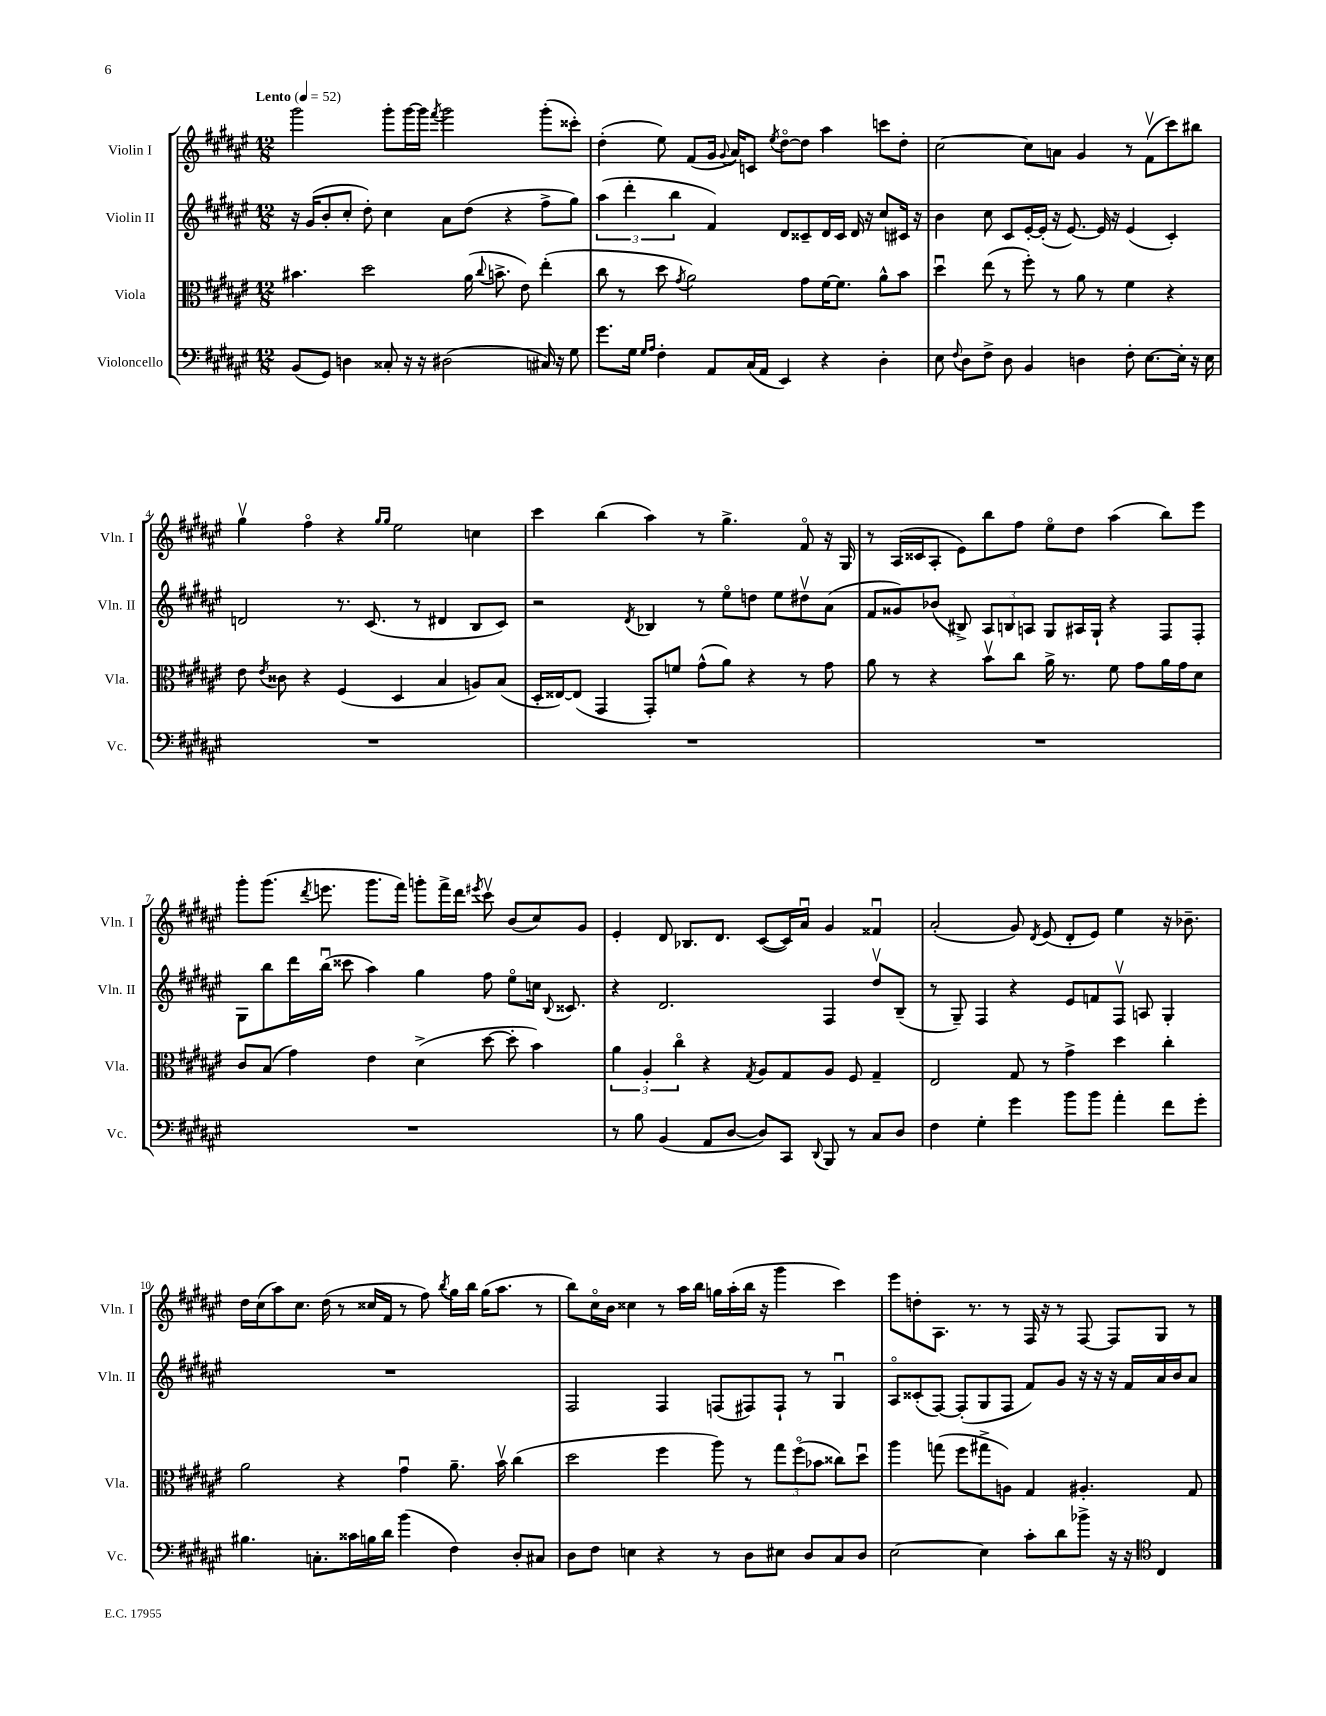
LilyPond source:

<<
\new StaffGroup <<
\new Staff = "s0" \with { instrumentName = "Violin I" shortInstrumentName = "Vln. I" } {
    \clef treble \key fis \major \numericTimeSignature \time 12/8 \tempo "Lento" 4 = 52
    \autoBeamOff gis'''2 gis'''8[-. gis'''16~ gis'''16] \acciaccatura { fis'''8 } gis'''2 gis'''8[-.( cisis'''8]-.) |
    dis''4-.( eis''8) fis'8[( gis'16] \appoggiatura { gis'8 } ais'16[) c'8] \acciaccatura { eis''8 } dis''8[~\flageolet dis''8] ais''4 c'''8[ dis''8]-. |
    cis''2~ cis''8[ a'8] gis'4 r8 fis'8[\upbow( cis'''8) bis''8] |
    gis''4\upbow fis''4\flageolet r4 \grace { gis''16[ gis''16] } eis''2 c''4 |
    cis'''4 b''4( ais''4) r8 gis''4.-> fis'8\flageolet r16 gis16 |
    r8 ais16[( cisis'16 ais8]-. eis'8[) b''8 fis''8] eis''8[\flageolet dis''8] ais''4( b''8[) eis'''8] |
    gis'''8[-. gis'''8.]( \acciaccatura { dis'''8 } e'''8. gis'''8.[ fis'''16]) g'''8[-. fis'''16-> dis'''16] \acciaccatura { eis'''8 } cis'''8\upbow b'8[( cis''8) gis'8] |
    eis'4-. dis'8 bes8.[ dis'8.] cis'8[~( cis'16) ais'16]\downbow gis'4 fisis'4\downbow |
    ais'2-.( gis'8) \acciaccatura { dis'8 } eis'8( dis'8[-. eis'8]) eis''4 r16 bes'8.-- |
    dis''16[ cis''16( ais''8) cis''8.] dis''16( r8 cisis''16[ fis'16] r8 fis''8) \acciaccatura { b''8 } gis''16[ b''16] gis''16[( ais''8.] r8 |
    b''8[) cis''16\flageolet b'16] cisis''4 r8 ais''16[ b''16] g''16[ ais''16-.( b''16] r16 gis'''4 cis'''4) |
    eis'''8[ d''8-. ais8.] r8. r8 fis16 r16 r8 fis8~ fis8[ gis8] r8 \bar "|." |
}
\new Staff = "s1" \with { instrumentName = "Violin II" shortInstrumentName = "Vln. II" } {
    \clef treble \key fis \major \numericTimeSignature \time 12/8
    \autoBeamOff r16 gis'16[( b'8-. cis''8]-. dis''8-.) cis''4 ais'8[ dis''8]( r4 fis''8[-> gis''8]) |
    \tuplet 3/2 { ais''4( dis'''4-. b''4 } fis'4) dis'8[ cisis'8-- dis'16 cisis'16] dis'16 r16 cis''8[ cis'16] r16 |
    b'4 cis''8 cis'8[ eis'16~-. eis'16]-.( r16 eis'8.~) eis'16 r16 eis'4( cis'4-.) |
    d'2 r8. cis'8.( r8 dis'4 b8[ cis'8]) |
    r2 \acciaccatura { dis'8 } bes4 r8 eis''8[\flageolet d''8] eis''8[ dis''8\upbow ais'8]( |
    fis'8[ gisis'8) bes'8]( bis8->) \tuplet 3/2 { ais8[ b8 a8] } gis8[ ais16 gis16]-! r4 fis8[ fis8]-. |
    gis8[ b''8 dis'''16 b''16]\downbow( cisis'''8 ais''4) gis''4 fis''8 eis''8[\flageolet c''16] \appoggiatura { b8 } cisis'8. |
    r4 dis'2. fis4 dis''8[\upbow b8]--( |
    r8 gis8--) fis4 r4 eis'8[ f'8 fis8]\upbow a8 gis4-. |
    R1. |
    fis2 fis4 f8[( fis8) fis8]-! r8 gis4\downbow |
    ais8[\flageolet cisis'8-.( fis8]~) fis8[-.( gis8 fis8] fis'8[) gis'8] r16 r16 r16 fis'16[ ais'16 b'16 ais'8] \bar "|." |
}
\new Staff = "s2" \with { instrumentName = "Viola" shortInstrumentName = "Vla." } {
    \clef alto \key fis \major \numericTimeSignature \time 12/8
    \autoBeamOff bis'4. dis''2 ais'16( \appoggiatura { cis''8 } b'8.-> eis'8) eis''4-.( |
    cis''8 r8 dis''8 \acciaccatura { gis'8 } ais'2) gis'8[ fis'16~ fis'8.] ais'8[-^ b'8] |
    dis''4\downbow eis''8( r8 fis''8-.) r8 ais'8 r8 fis'4 r4 |
    eis'8 \acciaccatura { eis'8 } cisis'8 r4 fis4( dis4 b4 a8[) b8]( |
    dis16[-. eisis16~) eisis8]( gis,4 gis,8[-.) f'8] gis'8[-^( ais'8]) r4 r8 gis'8 |
    ais'8 r8 r4 b'8[\upbow cis''8] ais'16-> r8. fis'8 gis'8[ ais'16 gis'16 dis'8] |
    cis'8[ b8]( gis'4) eis'4 dis'4->( dis''8~ dis''8-. b'4) |
    \tuplet 3/2 { ais'4 ais4-. cis''4\flageolet } r4 \acciaccatura { gis8 } ais8[ gis8 ais8] fis8 gis4-- |
    eis2 gis8 r8 gis'4-> dis''4 cis''4-. |
    ais'2 r4 gis'4\downbow ais'8.-- b'16\upbow cis''4( |
    dis''2 fis''4 ais''8) r8 \tuplet 3/2 { gis''8[ fis''8\flageolet( bes'8] } cisis''8[) dis''8]\downbow |
    ais''4 g''8( fis''8[ gis''8-> a8]) gis4 ais4.-. gis8 \bar "|." |
}
\new Staff = "s3" \with { instrumentName = "Violoncello" shortInstrumentName = "Vc." } {
    \clef bass \key fis \major \numericTimeSignature \time 12/8
    \autoBeamOff b,8[( gis,8]) d4 cisis8-. r16 r16 dis2( cis16) r16 gis8 |
    gis'8.[ gis16] \grace { gis16[ ais16] } fis4-. ais,8[ cis16( ais,16] eis,4) r4 dis4-. |
    eis8 \appoggiatura { fis8 } dis8[ fis8]-> dis8 b,4 d4 fis8-. eis8.[~ eis16]-. r16 eis16 |
    R1. |
    R1. |
    R1. |
    R1. |
    r8 b8 b,4( ais,8[ dis8]~ dis8[) cis,8] \appoggiatura { dis,8 } b,,8 r8 cis8[ dis8] |
    fis4 gis4-. gis'4 b'8[ b'8] ais'4-. fis'8[ gis'8]-. |
    bis4. c8.[-. cisis'16 b16 dis'16] b'4( fis4) dis8[-. cis8] |
    dis8[ fis8] e4 r4 r8 dis8[ eis8] dis8[ cis8 dis8] |
    eis2~ eis4 cis'8[-. dis'8 bes'8]-> r16 r16 \clef tenor cis4 \bar "|." |
}
>>
>>
